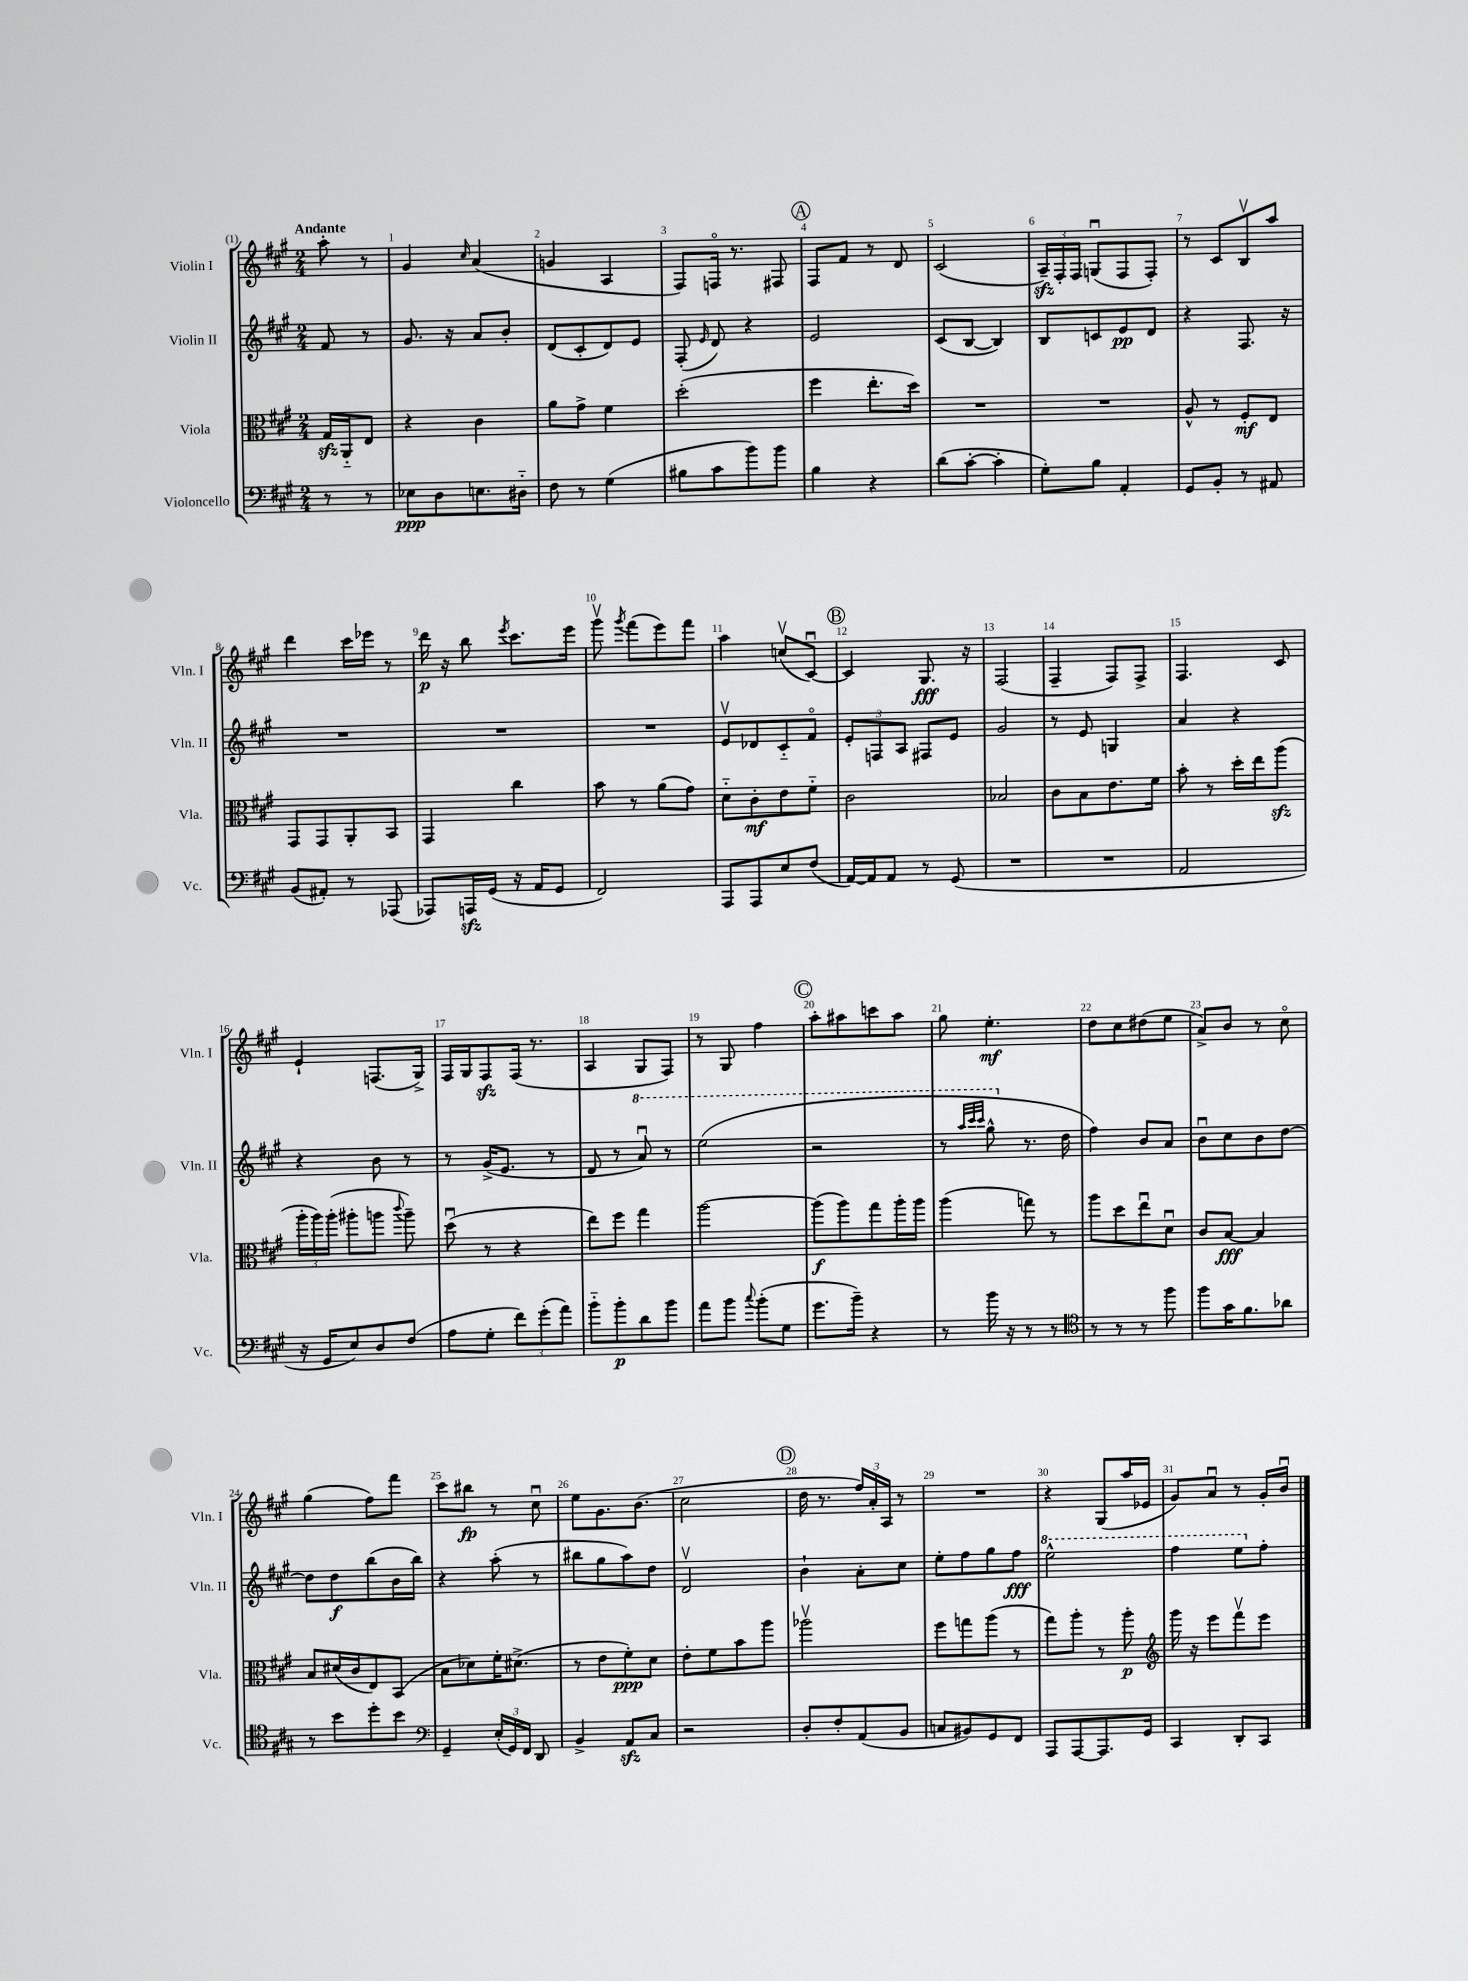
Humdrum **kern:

**kern	**kern	**kern	**kern
*staff4	*staff3	*staff2	*staff1
*clefF4	*clefC3	*clefG2	*clefG2
*k[f#c#g#]	*k[f#c#g#]	*k[f#c#g#]	*k[f#c#g#]
*M2/4	*M2/4	*M2/4	*M2/4
8r	16G#	8f#	8aa'
.	16AA'~	.	.
8r	8E	8r	8r
=	=	=	=
8E-	4r	8.g#	4g#
8D	.	.	.
.	.	16r	.
.	.	.	16qqcc#
8.E	4c#	8a	(4a
.	.	8b'	.
16D#'~	.	.	.
=	=	=	=
8F#	8a	(8d	4g
8r	8g#^	8c#'	.
(4G#	4f#	8d)	4A
.	.	8e	.
=	=	=	=
8B#	(2dd'	(8F#'	8F#)
.	.	16qqe	.
8c#	.	8d)	16Fo
.	.	.	8.r
8b)	.	4r	.
8b	.	.	8F#
=	=	=	=
4B	4ff#	2e	8F#
.	.	.	8f#
4r	8.ee'	.	8r
.	.	.	8d
.	16dd)	.	.
=	=	=	=
(8d	2r	(8c#	(2c#
[8c#'	.	[8B	.
4c#']	.	4B])	.
=	=	=	=
8G#')	2r	8B	24A~)
.	.	.	24F#'
.	.	.	24F#
8B	.	8c	(8Gu
4AA'	.	8e	8F#
.	.	8d	8F#')
=	=	=	=
8GG#	8A^^	4r	8r
8BB'	8r	.	8c#
8r	8F#'	8.F#	8Bv
8AA#	8E	.	8aa
.	.	16r	.
=	=	=	=
(8BB	8GG#	2r	4ddd
8AA#')	8GG#	.	.
8r	8AA'	.	16ccc#
.	.	.	16eee-
(8AAA-	8BB	.	8r
=	=	=	=
8AAA-)	4GG#	2r	16ddd
.	.	.	16r
16AAA	.	.	8bb
(16GG#	.	.	.
.	.	.	8qeee
16r	4cc#	.	8.ccc#
16AA	.	.	.
8GG#	.	.	.
.	.	.	16eee
=	=	=	=
2FF#)	8b	2r	8ggg#v
.	.	.	8qggg#
.	8r	.	(8fff#
.	(8a	.	8eee)
.	8g#)	.	8fff#
=	=	=	=
8AAA	8d'~	8ev	4aa
8AAA	8c#'	8d-	.
8E	8e	8c#'~	(8ccv
(8F#	8f#'~	8f#o	[8c#u)
=	=	=	=
[16AA)	2c#	12e'	4c#]
16AA]	.	.	.
.	.	12F	.
8AA	.	.	.
.	.	12A	.
8r	.	8F#	8.G#
(8GG#	.	8e	.
.	.	.	16r
=	=	=	=
2r	2B-	2g#	(2F#
=	=	=	=
2r	8c#	8r	4F#~
.	8B	8e	.
.	8.e	4G	8F#)
.	.	.	8F#^
.	16f#	.	.
=	=	=	=
2AA	8b'	4a	4.F#
.	8r	.	.
.	16dd'	4r	.
.	16ee	.	.
.	(8aa	.	8c#
=	=	=	=
16r	24aa'	4r	4e`
.	24aa)	.	.
16GG#	.	.	.
.	(24aa'	.	.
8E)	8aa#'	.	.
8D	8aa	8b	(8.F
.	8qqccc#	.	.
(8F#	8aa~)	8r	.
.	.	.	16G#^)
=	=	=	=
8A	(8ddu	8r	16F#
.	.	.	16G#
8G#'	8r	(16g#^	8F#
.	.	8.e	.
12f#)	4r	.	(16F#
.	.	.	8.r
(12g#'	.	.	.
.	.	8r	.
12a)	.	.	.
=	=	=	=
8b'~	8ee)	8d	4A
8b'	8ff#	8r	.
8d	4gg#	8aau)	8G#
8b	.	8r	8F#)
=	=	=	=
8a	[2aa	(2eee	8r
8b	.	.	8G#
8qqcc#	.	.	.
(8b'	.	.	4ff#
8G#	.	.	.
=	=	=	=
8.g#	(8aa]	2r	8aa'
.	8aa)	.	8aa#
16b~)	.	.	.
4r	8gg#	.	8ccc
.	16aa'	.	8aa#
.	16aa	.	.
=	=	=	=
8r	(4aa	8r	8gg#
.	.	32qqaaa	.
.	.	32qqcccc#	.
.	.	32qqcccc#	.
16b	.	8ggg#^^	4.ee'
16r	.	.	.
8r	8gg)	8.r	.
8r	8r	.	.
.	.	16dd	.
=	=	=	=
*clefC4	*	*	*
8r	8aa	4ff#)	8dd
8r	8dd	.	8cc#
8r	8eeu	8b	(8dd#
8ff#	8du	8a	8ee
=	=	=	=
8ff#	8c#	8bu	8a^)
16g#	[8B	8cc#	8b
8.f#	.	.	.
.	4B]	8b	8r
8a-	.	[8dd	8cc#o
=	=	=	=
8r	8B	8dd]	(4gg#
8b	(16d#	8dd	.
.	16c#	.	.
8dd'	8E)	(8bb	8ff#)
8b	(8BB	16b	8fff#
.	.	16bb)	.
=	=	=	=
*clefF4	*	*	*
4GG#~	8B	4r	8ccc#
.	8d-)	.	8bb#
(24E'	16f#'	(8aa'	8r
24GG#)	.	.	.
.	(8.d#^	.	.
24FF#	.	.	.
8DD	.	8r	8cc#u
=	=	=	=
4BB^	8r	8bb#	8ee
.	8e	8gg#	8.g#
8AA	8f#')	8aa)	.
.	.	.	(8.b
8C#	8d	8dd	.
=	=	=	=
2r	8e'	2dv	2cc#
.	8f#	.	.
.	8b	.	.
.	8aa	.	.
=	=	=	=
8D'	2aa-v	4b`	16dd
.	.	.	8.r
8F#'	.	.	.
(8AA	.	8a'	24ff#)
.	.	.	24a'
.	.	.	24A
8BB	.	8cc#	8r
=	=	=	=
8C	8ff#	8ee'	2r
8BB#)	8gg	8ff#	.
8GG#	(8aa	8gg#	.
8FF#	8r	8ff#	.
=	=	=	=
8AAA	8gg#)	2eee^^	4r
[8AAA	8aa'	.	.
8.AAA]	8r	.	(8G#
.	8aa'	.	16aa
16GG#	.	.	16e-
=	=	=	=
*	*clefG2	*	*
4CC#	16ggg#	4fff#	8g#)
.	16r	.	.
.	8eee	.	8au
8DD'	8fff#v	8eee	8r
8CC#	8eee	8ff#'	16g#'
.	.	.	16bu
==	==	==	==
*-	*-	*-	*-
